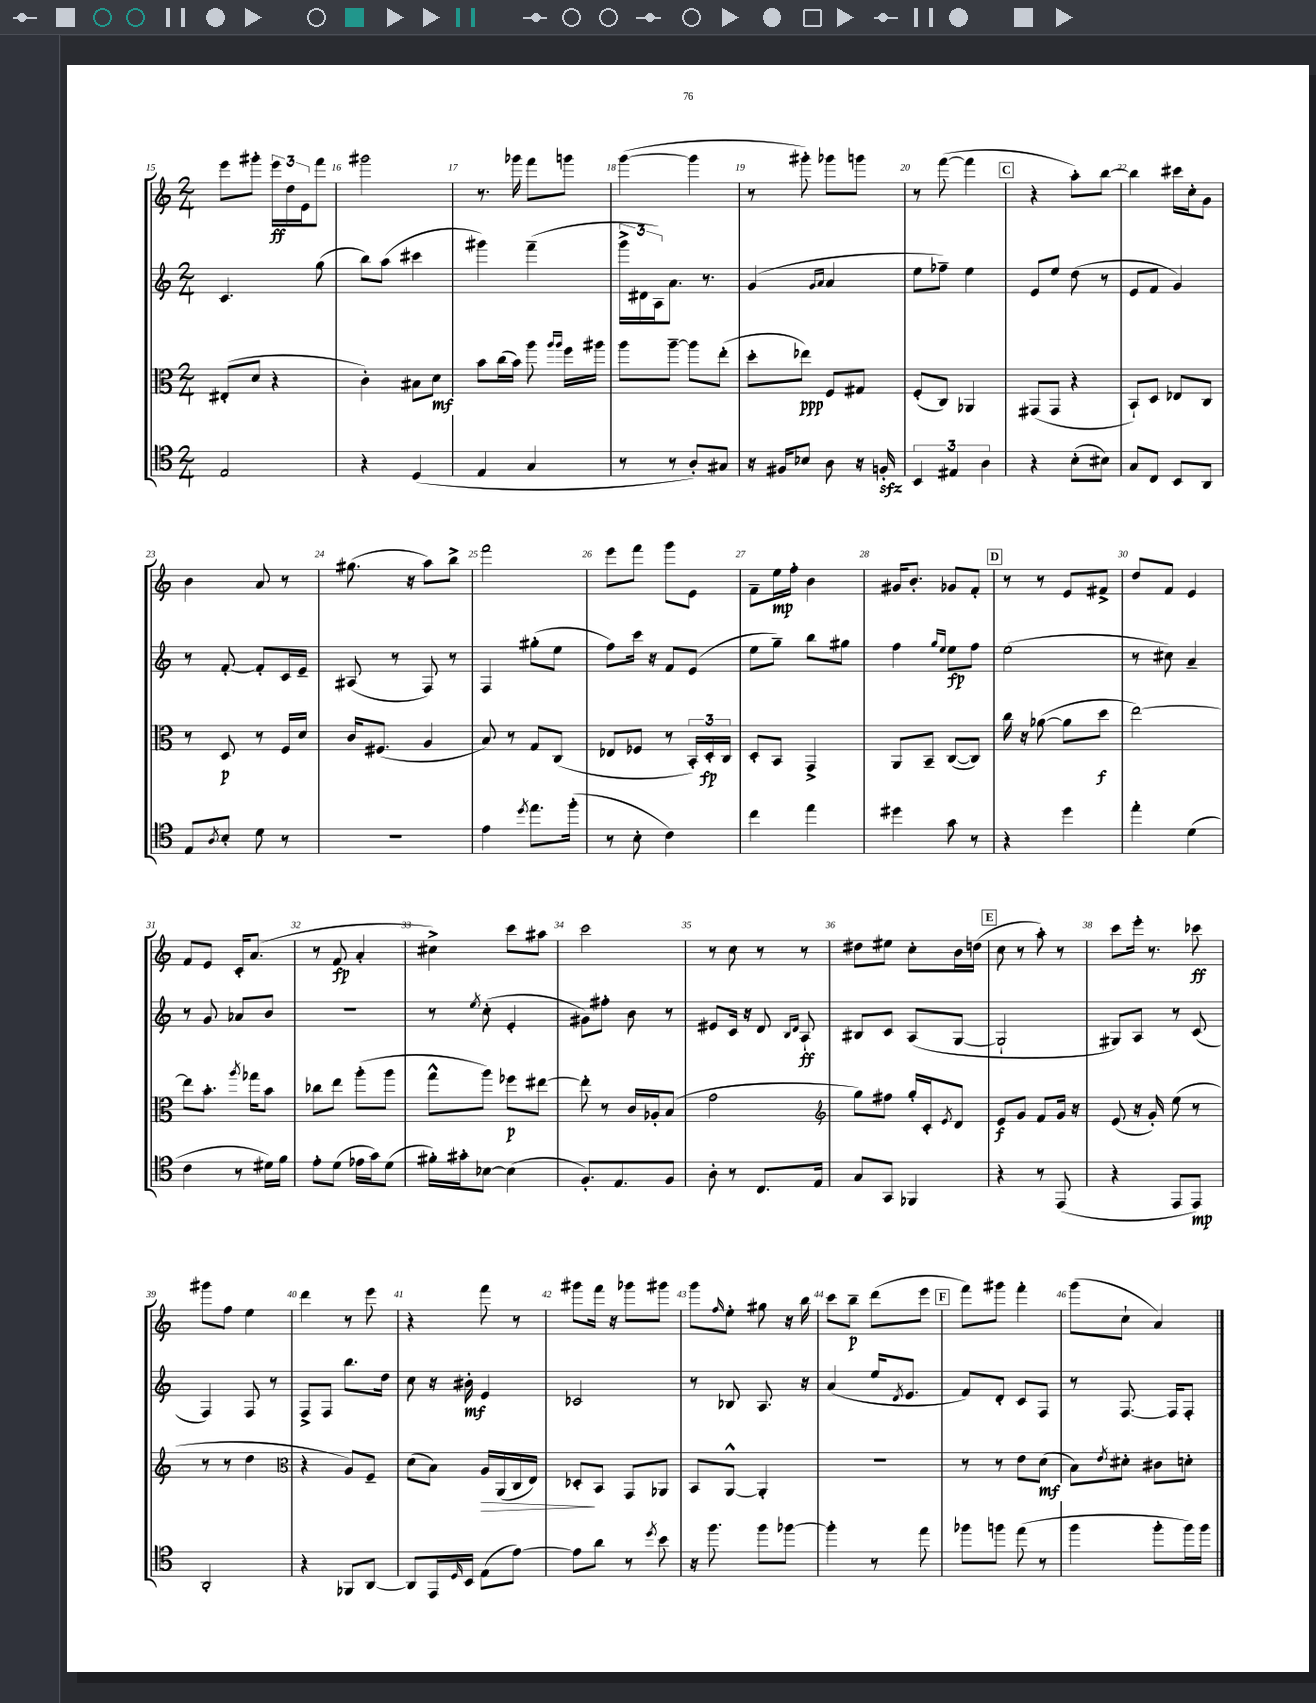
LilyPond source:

<<
\new StaffGroup <<
\new Staff = "s0" {
    \clef treble \key c \major \numericTimeSignature \time 2/4
    e'''8 gis'''8-. \tuplet 3/2 { e'''16\ff d''16 e'16 } f'''8 |
    gis'''2 |
    r8. ges'''16 f'''8 g'''8 |
    g'''4~( g'''4 |
    r8 gis'''8-.) ges'''8 g'''8 |
    r8 f'''8~( f'''4 |
    \mark \markup { \box "C" } r4 a''8-.) b''8~ |
    b''4 cis'''16 c''16-. g'8 |
    b'4 a'8 r8 |
    gis''8.( r16 a''8) b''8-> |
    f'''2 |
    e'''8 f'''8 g'''8 e'8 |
    f'8-- e''16\mp f''16-. b'4 |
    gis'16 b'8.-. ges'8 f'8-. |
    \mark \markup { \box "D" } r8 r8 e'8 fis'8-> |
    d''8 f'8 e'4 |
    f'8 e'8 c'16-. a'8.( |
    r8 f'8\fp a'4-. |
    cis''4->) c'''8 ais''8 |
    c'''2 |
    r8 c''8 r8 r8 |
    dis''8 eis''8 c''8-. b'16 d''16( |
    \mark \markup { \box "E" } c''8 r8 a''8-.) r8 |
    c'''8 e'''16-. r8. ces'''8\ff |
    gis'''8 f''8 e''4 |
    d'''4 r8 e'''8 |
    r4 f'''8 r8 |
    gis'''8 f'''16 r16 ges'''8 gis'''8 |
    g'''8 \grace { f''16 } e''8-. gis''8 r16 b''16 |
    c'''8 b''8--\p d'''8( e'''8 |
    \mark \markup { \box "F" } f'''8) gis'''8 f'''4-. |
    g'''8( c''8-! a'4) \bar "|." |
}
\new Staff = "s1" {
    \clef treble \key c \major \numericTimeSignature \time 2/4
    c'4. g''8( |
    b''8) a''8( cis'''4 |
    gis'''4) f'''4--( |
    \tuplet 3/2 { g'''16-> dis'16 a16) } a'8. r8. |
    g'4( \grace { g'16 a'16 } a'4 |
    e''8 fes''8--) e''4 |
    \mark \markup { \box "C" } e'8 e''8 d''8( r8 |
    e'8 f'8 g'4) |
    r8 f'8~-. f'8-. c'16 e'16-- |
    ais8( r8 f8) r8 |
    f4 gis''8-.( e''8 |
    f''8) c'''16 r16 f'8 e'8( |
    e''8 g''8--) b''8 gis''8 |
    f''4 \grace { g''16 e''16 } e''8\fp f''8 |
    \mark \markup { \box "D" } e''2( |
    r8 cis''8) a'4-- |
    r8 g'8 aes'8 b'8 |
    r2 |
    r8 \acciaccatura { e''8 } c''8-.( e'4-. |
    gis'8) fis''8-. b'8 r8 |
    eis'8 c'16 r16 d'8 \grace { b16 d'16 } a8-!\ff |
    bis8 c'8 a8( g8~ |
    \mark \markup { \box "E" } g2-! |
    gis8) a8 r8 c'8( |
    f4) f8 r8 |
    f8-> f8 b''8. d''16 |
    c''8 r16 bis'16-.\mf e'4 |
    ces'2 |
    r8 bes8 a8. r16 |
    a'4( e''16 \acciaccatura { d'8 } e'8. |
    \mark \markup { \box "F" } f'8) d'8-. c'8 f8 |
    r8 f8.~ f16 f8-. \bar "|." |
}
\new Staff = "s2" {
    \clef alto \key c \major \numericTimeSignature \time 2/4
    eis8-.( d'8 r4 |
    c'4-.) bis8 d'8\mf |
    b'8 c''16( b'16) a''8 \grace { a''16 a''16 } f''16 ais''16 |
    a''8 a''8~-- a''8 e''8-.( |
    d''8-. ees''8\ppp) f8 gis8 |
    f8-.( c8) aes,4 |
    \mark \markup { \box "C" } gis,8( gis,8 r4 |
    b,8-!) d8 ees8 c8 |
    r8 d8\p r8 f16 d'16 |
    c'16 fis8.( a4 |
    b8) r8 g8 c8( |
    ees8 fes8 r8 \tuplet 3/2 { b,16-.) d16-.\fp c16 } |
    d8-. b,8 g,4-> |
    a,8 b,8-- c8~( c8) |
    \mark \markup { \box "D" } c''16 r16 aes'8~( aes'8 d''8\f |
    e''2~) |
    e''8 b'8.-. \acciaccatura { a''8 } ges''16 b'8 |
    ces''8 e''8 a''8-.( a''8 |
    g''8-^ a''8) fes''8\p eis''8~ |
    eis''8-. r8 c'16 aes16-. b8( |
    g'2 |
    \clef treble g''8) fis''8 g''16-. c'16-. \acciaccatura { e'8 } d'8 |
    \mark \markup { \box "E" } e'8\f g'8 f'8 g'16 r16 |
    e'8( r16 g'16-.) e''8( r8 |
    r8 r8 d''4 |
    \clef alto r4 a8) f8-- |
    d'8( b8) a16\> a,16( c16 e16) |
    des8-.\! b,8 g,8 aes,8 |
    b,8 a,8~-^ a,4-. |
    r2 |
    \mark \markup { \box "F" } r8 r8 e'8 d'8\mf( |
    b8) \acciaccatura { e'8 } dis'8-. cis'8 d'8-. \bar "|." |
}
\new Staff = "s3" {
    \clef tenor \key c \major \numericTimeSignature \time 2/4
    e2 |
    r4 d4( |
    e4 g4 |
    r8 r8 a8-.) gis8 |
    r16 fis16 bes8 a8 r16 f16-.\sfz |
    \tuplet 3/2 { b,4 eis4 a4 } |
    \mark \markup { \box "C" } r4 b8-.( bis8) |
    g8 c8 b,8 a,8 |
    e8 \acciaccatura { a8 } b8-. d'8 r8 |
    R2 |
    e'4 \acciaccatura { d''8 } e''8. f''16-.( |
    r8 b8-. c'4) |
    c''4 e''4 |
    dis''4 g'8 r8 |
    \mark \markup { \box "D" } r4 d''4 |
    e''4-. d'4( |
    c'4 r8 dis'16) f'16 |
    e'8-. d'8( ees'16 g'16) d'8( |
    fis'16-.) gis'16-. bes8~ bes4( |
    f8.-.) e8. f8 |
    a8-. r8 c8. e16 |
    g8 g,8 fes,4 |
    \mark \markup { \box "E" } r4 r8 e,8( |
    r4 e,8 e,8\mp) |
    a,2-. |
    r4 fes,8 a,8~ |
    a,8 e,16 \grace { d16 } b,16 e8( e'8~) |
    e'8 a'8 r8 \acciaccatura { d''8 } b'8 |
    r16 f''8. f''8 fes''8~ |
    fes''4-. r8 e''8 |
    \mark \markup { \box "F" } fes''8 f''8 e''8( r8 |
    f''4 f''8-. f''16) f''16 \bar "|." |
}
>>
>>
\layout { \context { \Score currentBarNumber = #15 \override BarNumber.break-visibility = ##(#f #t #t) barNumberVisibility = #all-bar-numbers-visible } }
